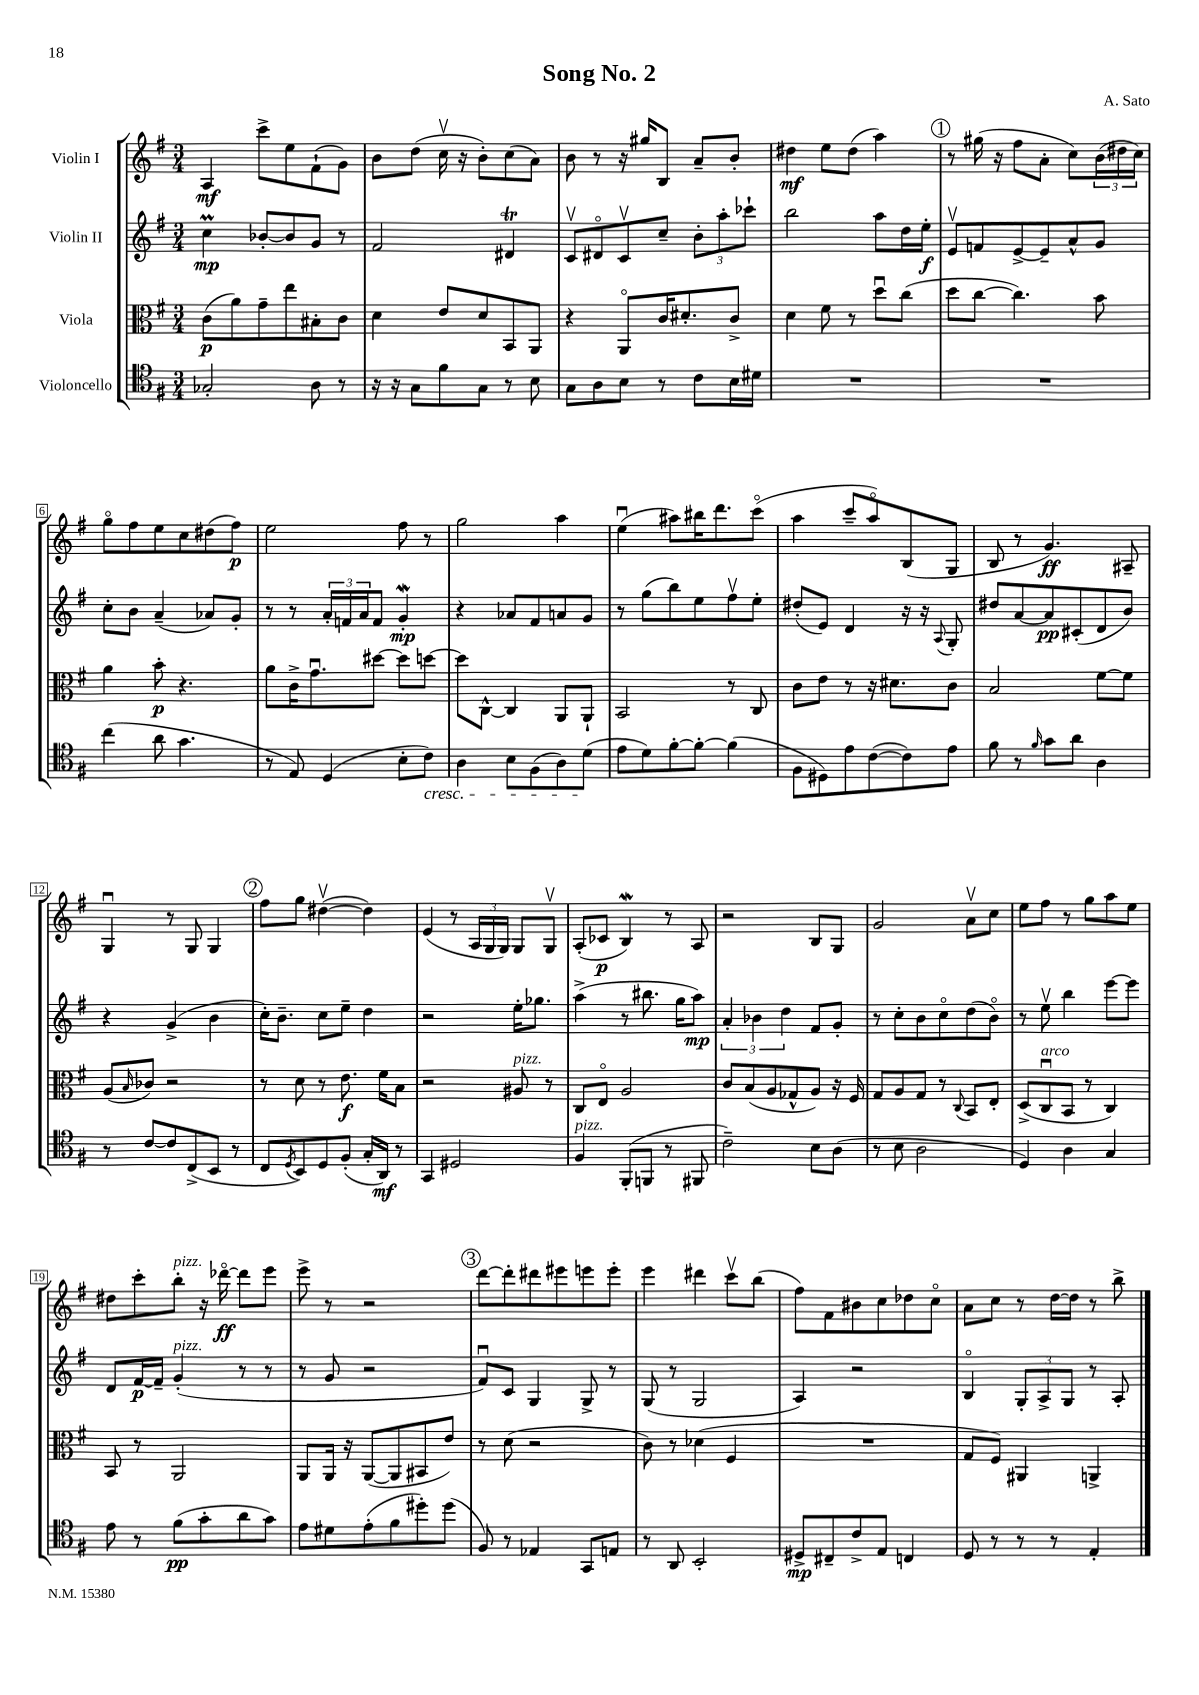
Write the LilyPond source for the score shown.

\header { title = "Song No. 2" composer = "A. Sato" }
<<
\new StaffGroup <<
\new Staff = "s0" \with { instrumentName = "Violin I" } {
    \clef treble \key g \major \numericTimeSignature \time 3/4
    a4\mf c'''8-> e''8 fis'8-!( g'8) |
    b'8 d''8( c''16\upbow r16 b'8-.) c''8( a'8) |
    b'8 r8 r16 gis''16 b8 a'8-- b'8-. |
    dis''4\mf e''8 dis''8( a''4) |
    \mark \markup { \circle "1" } r8 gis''16( r16 fis''8 a'8-. c''8) \tuplet 3/2 { b'16( dis''16 c''16) } |
    g''8\flageolet fis''8 e''8 c''8 dis''8( fis''8\p) |
    e''2 fis''8 r8 |
    g''2 a''4 |
    e''4\downbow( ais''8) bis''16 d'''8. c'''8\flageolet( |
    a''4 c'''8-- a''8\flageolet) b8( g8 |
    b8 r8 g'4.\ff) ais8-- |
    g4\downbow r8 g8 g4 |
    \mark \markup { \circle "2" } fis''8 g''8 dis''4~\upbow( dis''4) |
    e'4( r8 \tuplet 3/2 { a16 g16 g16) } g8 g8\upbow |
    a8-.( ces'8\p b4\mordent) r8 a8 |
    r2 b8 g8 |
    g'2 a'8\upbow c''8 |
    e''8 fis''8 r8 g''8 a''8 e''8 |
    dis''8 c'''8-. b''8-.^\markup { \italic "pizz." } r16 des'''16~\flageolet\ff des'''8 e'''8 |
    e'''8-> r8 r2 |
    \mark \markup { \circle "3" } d'''8~ d'''8-. dis'''8 eis'''8 e'''8 e'''8-. |
    e'''4 dis'''4 c'''8\upbow b''8( |
    fis''8) fis'8 bis'8 c''8 des''8 c''8\flageolet |
    a'8 c''8 r8 d''16~ d''16 r8 b''8-> \bar "|." |
}
\new Staff = "s1" \with { instrumentName = "Violin II" } {
    \clef treble \key g \major \numericTimeSignature \time 3/4
    c''4\prall\mp bes'8~-. bes'8 g'8 r8 |
    fis'2 dis'4\trill |
    c'8\upbow dis'8\flageolet c'8\upbow c''8-- \tuplet 3/2 { b'8-. a''8-. ces'''8-! } |
    b''2 a''8 d''16 e''16-.\f |
    \mark \markup { \circle "1" } e'8\upbow f'8 e'8~-> e'8-- a'8-^ g'8 |
    c''8-. b'8 a'4--( aes'8) g'8-. |
    r8 r8 \tuplet 3/2 { a'16-. f'16 a'16 } f'8 g'4-.\mordent\mp |
    r4 aes'8 fis'8 a'8 g'8 |
    r8 g''8( b''8) e''8 fis''8\upbow e''8-. |
    dis''8-.( e'8) d'4 r16 r16 \appoggiatura { a8 } g8-. |
    dis''8 a'8~ a'8\pp cis'8-.( d'8 b'8) |
    r4 g'4->( b'4 |
    \mark \markup { \circle "2" } c''16-.) b'8.-- c''8 e''8-- d''4 |
    r2 e''16-. ges''8. |
    a''4->( r8 bis''8. g''16 a''8\mp) |
    \tuplet 3/2 { a'4-. bes'4 d''4 } fis'8 g'8-. |
    r8 c''8-. b'8 c''8\flageolet d''8( b'8\flageolet) |
    r8 e''8\upbow b''4 e'''8~ e'''8 |
    d'8 fis'16~\p fis'16-- g'4-.^\markup { \italic "pizz." }( r8 r8 |
    r8 g'8 r2 |
    \mark \markup { \circle "3" } fis'8\downbow) c'8 g4 g8-> r8 |
    g8( r8 g2 |
    a4) r2 |
    b4\flageolet \tuplet 3/2 { g8-. a8-> g8 } r8 a8-. \bar "|." |
}
\new Staff = "s2" \with { instrumentName = "Viola" } {
    \clef alto \key g \major \numericTimeSignature \time 3/4
    c'8\p( a'8) g'8-- e''8 bis8-. c'8 |
    d'4 e'8 d'8 b,8 a,8 |
    r4 a,8\flageolet c'16 dis'8.-. c'8-> |
    d'4 fis'8 r8 d''8\downbow c''8( |
    \mark \markup { \circle "1" } d''8 c''8~ c''4.) b'8 |
    a'4 b'8-.\p r4. |
    a'8 c'16-> g'8.\downbow dis''8~ dis''8 d''8~ |
    d''8 c8~-^ c4 a,8 a,8-! |
    b,2 r8 c8 |
    c'8 e'8 r8 r16 dis'8. c'8 |
    b2 fis'8~ fis'8 |
    a8( \grace { b16 } ces'8) r2 |
    \mark \markup { \circle "2" } r8 d'8 r8 e'8.\f fis'16 b8 |
    r2 ais8^\markup { \italic "pizz." } r8 |
    c8 e8\flageolet a2 |
    c'8 b8( a8 ges8-^ a8) r16 fis16 |
    g8 a8 g8 r8 \appoggiatura { c8 } b,8 e8-. |
    d8->( c8\downbow^\markup { \italic "arco" } b,8 r8 c4) |
    b,8 r8 a,2 |
    a,8 a,16 r16 a,8~( a,8 bis,8 e'8) |
    \mark \markup { \circle "3" } r8 d'8( r2 |
    c'8) r8 des'4( fis4 |
    R2. |
    g8 fis8) ais,4 a,4-> \bar "|." |
}
\new Staff = "s3" \with { instrumentName = "Violoncello" } {
    \clef tenor \key g \major \numericTimeSignature \time 3/4
    ges2-. a8 r8 |
    r16 r16 g8 fis'8 g8 r8 b8 |
    g8 a8 b8 r8 c'8 b16 dis'16 |
    R2. |
    \mark \markup { \circle "1" } R2. |
    c''4( a'8 g'4. |
    r8 e8) d4( b8-. c'8\cresc) |
    a4 b8 fis8( a8) d'8\!( |
    e'8 d'8) fis'8~-. fis'8~-. fis'4( |
    fis8 dis8) e'8 c'8~( c'8) e'8 |
    fis'8 r8 \grace { fis'16 } g'8 a'8 a4 |
    r8 c'8~ c'8 c8->( b,8 r8 |
    \mark \markup { \circle "2" } c8 \acciaccatura { d8 } b,8) d8 fis8-.( g16-. a,16\mf) r8 |
    g,4 dis2 |
    fis4^\markup { \italic "pizz." } fis,8-.( f,8 r8 fis,8 |
    c'2--) b8 a8( |
    r8 b8 a2 |
    d4) a4 g4 |
    e'8 r8 fis'8\pp( g'8-. a'8 g'8) |
    e'8 dis'8 e'8-.( fis'8 dis''8-.) dis''8( |
    \mark \markup { \circle "3" } fis8) r8 ees4 g,8 e8 |
    r8 a,8 b,2-. |
    dis8->\mp cis8-- c'8-> e8 c4 |
    d8 r8 r8 r8 e4-. \bar "|." |
}
>>
>>
\layout { \context { \Score \override BarNumber.stencil = #(make-stencil-boxer 0.1 0.3 ly:text-interface::print) } }
